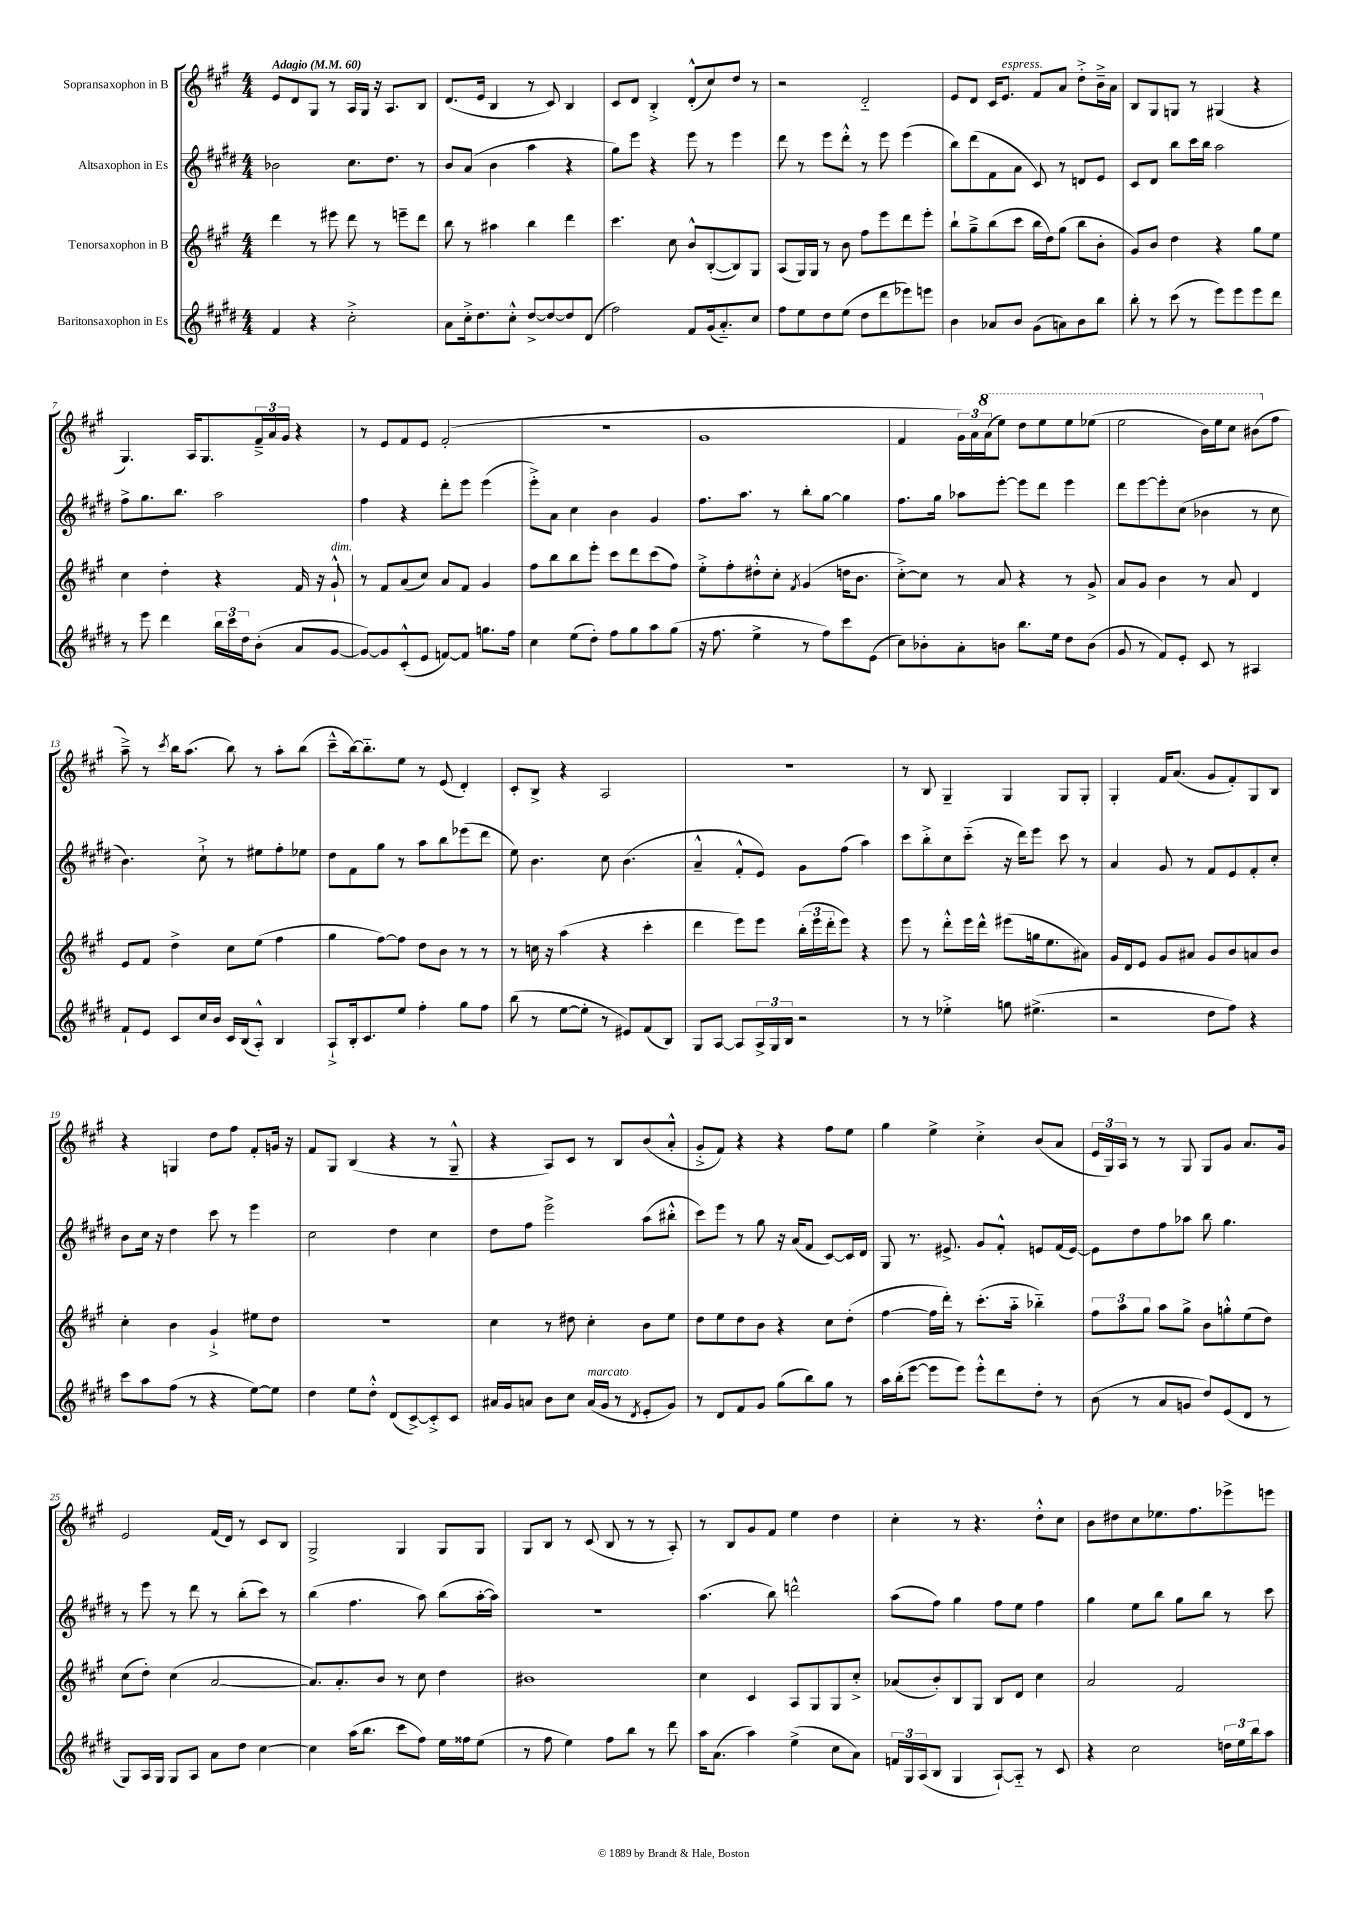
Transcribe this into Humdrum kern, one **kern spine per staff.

**kern	**kern	**kern	**kern
*staff4	*staff3	*staff2	*staff1
*clefG2	*clefG2	*clefG2	*clefG2
*k[f#c#g#d#]	*k[f#c#g#]	*k[f#c#g#d#]	*k[f#c#g#]
*M4/4	*M4/4	*M4/4	*M4/4
*MM60	*MM60	*MM60	*MM60
4f#/	4ddd\	2b-\	8e/L
.	.	.	8d/
4r	8r	.	8G#/J
.	8eee#\	.	8r
2cc#'^\	8ddd\	8.cc#\L	16A/LL
.	.	.	16G#/JJ
.	8r	.	16r
.	.	8.dd#\J	8.A/L
.	8eee~\L	.	.
.	8ddd\J	8r	8B/J
=	=	=	=
8a\L	8bb\	8b/L	(8.d/L
16cc#'^\k	8r	(8a/J	.
8.dd#\	.	.	16e/Jk
.	4aa#\	4b\	4B/
8cc#'^^\J	.	.	.
[8dd#^/L	4bb\	4aa\	8r
8dd#/_	.	.	8c#/)
8dd#/]	4ddd\	4r	4B/
(8d#/J	.	.	.
=	=	=	=
2ff#\)	4.ccc#\	8gg#\L)	8c#/L
.	.	8eee\J	8d/J
.	.	4r	4B'^/
.	8cc#\	.	.
8f#/L	8b^^/L	8eee\	(8d'^^/L
(16g#/k	([8B'/	8r	8cc#/)
8.a'~/)	.	.	.
.	8B/])	4eee\	8dd/J
8cc#/J	8G#/J	.	8r
=	=	=	=
8ff#\L	(8A/L	8ddd#\	2r
8ee\	16G#/L)	8r	.
.	16G#/JJ	.	.
8dd#\	8r	8eee\L	.
(8ee\J	8b\	8ddd#'^^\J	.
8dd#\L	8ff#\L	8r	2d'~/
8ddd#\	8eee\	8eee\	.
8eee-\)	8ddd\	(4eee\	.
8eee\J	8eee'\J	.	.
=	=	=	=
4b\	8bb`\L	8bb\L)	8e/L
.	8gg#~^\	(8ddd#\	8d/J
8a-/L	(8bb\	8f#\	16c#/LK
.	.	.	8.e/J
8b/J	8ccc#\J	8a\J	.
(8g#\L	16bb\LL	8c#/)	8f#/L
.	16dd\J)	.	.
8a\)	(8gg#\J	8r	8a/J
8b\	8bb\L	8d/L	8dd'^\L
8bb\J	8b'\J	8e/J	16b~^\L
.	.	.	16a\JJ
=	=	=	=
8bb'\	8g#/L)	8c#/L	8B/L
8r	8b/J	8d#/J	8G#/
(8ccc#\	4dd\	8bb\L	8G/J
8r	.	16ccc#\L	8r
.	.	16bb\JJ	.
8eee\L)	4r	2aa\	(4G#/
8eee\	.	.	.
8eee\	8gg#\L	.	4r
8ddd#\J	8ee\J	.	.
=	=	=	=
8r	4cc#\	8ff#^\L	4.G#/)
8eee\	.	8.gg#\	.
4ddd#\	4dd'\	.	.
.	.	8.bb\J	.
.	.	.	16A/LK
.	.	.	8.G#/
24bb\LL	4r	2aa\	.
24ccc#\	.	.	.
24dd#\J	.	.	.
(8b'\J	.	.	24f#~^/L
.	.	.	24a/
.	.	.	24g#/JJ
8a/L	16f#/	.	4r
.	16r	.	.
[8g#/J	8g#`^^/	.	.
=	=	=	=
8g#/_L)	8r	4ff#\	8r
8g#/]	8f#/L	.	8e/L
(8c#'^^/	(8a/	4r	8f#/
8e/J	8cc#/J)	.	8e/J
[8f/L)	8a/L	8ddd#'\L	(2f#'/
8f/]J	8f#/J	8eee\J	.
8.gg\L	4g#/	(4eee\	.
16ff#\Jk	.	.	.
=	=	=	=
4cc#\	8ff#\L	8eee'^\L)	1r
.	8bb\	8a\J	.
(8ee\L	8bb\	4cc#\	.
8dd#'\J)	8eee'\J	.	.
8ff#\L	8ccc#\L	4b\	.
8gg#\	8ddd\	.	.
8aa\	(8ccc#\	4g#/	.
(8gg#\J	8ff#\J)	.	.
=	=	=	=
16r	8ee'^\L	8.ff#\L	1g#
8.ff#\	.	.	.
.	8ff#'\	.	.
.	.	8.aa\J	.
4ee^\	8dd#'^^\	.	.
.	8cc#'\J	8r	.
.	8qf#/	.	.
8r	(4g#/	8bb'\L	.
8ff#\L)	.	[8gg#\J	.
8ccc#\	16dd\LK	4gg#\]	.
.	8.b\J	.	.
(8e\J	.	.	.
=	=	=	=
8cc#\L)	[8cc#'^\L)	8.ff#\L	4f#/
8b-'\	8cc#\]J	.	.
.	.	16gg#\Jk	.
8a'\	8r	8aa-\L	24g#\LL)
.	.	.	24a\
.	.	.	(24aa\J
8b\J	8a/	[8eee'\J	8eee\J)
8.bb\L	4r	8eee\]L	8ddd\L
.	.	8ddd#\J	8eee\
16ee\Jk	.	.	.
8dd#\L	8r	4eee\	8eee\
(8b\J	8g#^/	.	(8eee-\J
=	=	=	=
8g#/	8a/L	8ddd#\L	2eee\
8r	8g#/J	[8eee\	.
8f#/L)	4b\	8eee'\]	.
8e'/J	.	(8cc#\J	.
8c#/	8r	4b-\	16bb\LL)
.	.	.	16eee\J
8r	8a/	.	8ccc#\J
4A#/	4d/	8r	(8bb#\L
.	.	8cc#\	8ff#\J
=	=	=	=
8f#`/L	8e/L	4.b\)	8aa~^\)
8e/J	8f#/J	.	8r
.	.	.	8qccc#/
8c#/L	4dd^\	.	16bb\LK
.	.	.	(8.aa\J
16cc#/L	.	8cc#`^\	.
16b/JJ	.	.	.
16c#/LL	8cc#\L	8r	8bb\)
(16B/J	.	.	.
8A'^^/J)	(8ee\J	8ee#\L	8r
4B/	4ff#\	8ff#'\	8aa'\L
.	.	8ee-\J	(8bb\J
=	=	=	=
8A`^/L	4gg#\	8dd#\L	8ccc#~^^\L
16B'/k	.	8f#\	[16bb\k)
8.c#/	.	.	8.bb'~\]
.	[8ff#\L)	8gg#\J	.
8ee/J	8ff#\]J	8r	8ee\J
4ff#'\	8dd\L	8aa\L	8r
.	8b\J	8bb\	(8e/
8gg#\L	8r	(8eee-\	4d'/)
8ff#\J	8r	8ddd#\J	.
=	=	=	=
(8bb\	8r	8ee\)	8c#'/L
8r	16cc\	4.b\	8B^/J
.	16r	.	.
[8ee\L	(4aa\	.	4r
8ee'\]J	.	.	.
8r	4r	8cc#\	2A/
8e#/L)	.	(4.b\	.
(8f#/	4ccc#'\	.	.
8B/J)	.	.	.
=	=	=	=
8G#/L	4ddd\	4a~^^/	1r
[8A/J	.	.	.
8A/]L	8eee\L)	8f#'^^/L	.
24A^/L	8eee\J	8e/J)	.
24G#/	.	.	.
24B/JJ	.	.	.
2r	(24bb'\LL	8g#\L	.
.	24eee\	.	.
.	24ddd'\J	.	.
.	8eee\J)	(8ff#\J	.
.	4r	4aa\)	.
=	=	=	=
8r	8eee\	8ccc#\L	8r
8r	8r	8bb'^\	8B/
4ee-'^\	8ddd'^^\L	8cc#\	4G#~/
.	16eee\L	(8ccc#'~\J	.
.	16ddd^^\JJ	.	.
8gg\	(8eee#\L	16r	4G#/
.	.	16ddd#\LK)	.
(4.ee#^\	16gg\k	8eee\J	.
.	8.ee\	.	.
.	.	8ccc#\	8G#/L
.	8a#\J)	8r	8G#'/J
=	=	=	=
2r	16g#/LL	4a/	4G#'/
.	16d/J	.	.
.	8e/J	.	.
.	8g#/L	8g#/	16f#/LK
.	.	.	(8.a/J
.	8a#/J	8r	.
8dd#\L	8g#/L	8f#/L	8g#/L
8ff#\J)	8b/	8e/	8f#'/)
4r	8a/	8f#'/	8G#/
.	8b/J	8cc#'/J	8B/J
=	=	=	=
8ccc#\L	4cc#'\	8b\L	4r
8aa\	.	16cc#\Jk	.
.	.	16r	.
(8ff#\J	4b\	4dd#\	4G/
8r	.	.	.
4r	4g#`^/	8ccc#\	8dd\L
.	.	8r	8ff#\J
[8ee\L)	8ee#\L	4eee\	8f#'/L
8ee\]J	8dd\J	.	16g/Jk
.	.	.	16r
=	=	=	=
4dd#\	1r	2cc#\	8f#/L
.	.	.	8G#/J
8ee\L	.	.	(4B/
8dd#'^^\J	.	.	.
(8d#/L	.	4dd#\	4r
[8c#^/)	.	.	.
8c#'^/]	.	4cc#\	8r
8c#/J	.	.	8G#~^^/
=	=	=	=
16a#/LL	4cc#\	8dd#\L	4r
16g#/J	.	.	.
8a/J	.	8ff#\J	.
8b\L	8r	2eee^\	8A/L)
8cc#\J	8dd#\	.	8c#/J
(16a/LL	4cc#'\	.	8r
16g#/JJ	.	.	.
8r	.	.	8B/L
8qd#/	.	.	.
8e'/L	8b\L	(8aa\L	(8b/
8g#/J)	8ee\J	8bb#'^^\J	8a'^^/J
=	=	=	=
8r	8dd\L	8ccc#\L)	8g#'^/L
8d#/L	8ee\	8eee\J	8f#/J)
8f#/	8dd\	8r	4r
8g#/J	8b\J	8gg#\	.
(8gg#\L	4r	16r	4r
.	.	(16a/LK	.
8bb\)	.	8f#/J	.
8gg#\J	8cc#\L	[8c#/L)	8ff#\L
8r	(8dd'\J	16c#/]L	8ee\J
.	.	16d#/JJ	.
=	=	=	=
16aa\LL	[4ff#\	8G#/	4gg#\
(16bb'\J	.	.	.
[8eee\J	.	8.r	.
8eee\]L	16ff#\]LL	.	4ee^\
.	16ddd'\JJ)	8.e#^/	.
8eee\J)	8r	.	.
8eee'^^\L	(8.ccc#'\L	8g#/L	4cc#'^\
8ddd#\	.	8f#'^^/J	.
.	16aa'~\Jk	.	.
8dd#'\J	4bb-'~\)	8e/L	(8b/L
8r	.	(16f#/L	8a/J
.	.	[16e/JJ)	.
=	=	=	=
(8b\	12ff#\L	8e\]L	24e/LL
.	.	.	24G#/)
.	12aa\	.	24A/JJ
8r	.	8dd#\	8r
.	12gg#\J	.	.
8a/L	8aa\L	8ff#\	8r
8g/J	8gg#^\J	8aa-\J	8G#/
8dd#/L)	8b\L	8bb\	8G#/L
(8e/	8gg'^^\	4.gg#\	8g#/J
8d#/J	(8ee\	.	8.a/L
8r	8dd\J)	.	.
.	.	.	16g#/Jk
=	=	=	=
8G#/L)	(8cc#\L	8r	2e/
16A/L	8dd'\J)	8eee\	.
16G#/JJ	.	.	.
8G#/L	(4cc#\	8r	.
8A/J	.	8ddd#\	.
8a\L	[2a/	8r	(16f#/LL
.	.	.	16d/JJ)
8dd#\J	.	(8bb'\L	8r
[4cc#\	.	8ccc#\J)	8c#/L
.	.	8r	8B/J
=	=	=	=
4cc#\]	8.a/]L)	(4bb\	2G#^/
.	8.a'/	.	.
(16aa\LK	.	4.ff#\	.
8.bb\J	.	.	.
.	8b/J	.	.
8ccc#\L	8r	.	4G#/
8ff#\J)	8cc#\	8aa\)	.
16ee\LL	4dd\	(8bb\L	8G#/L
16ff##\J	.	.	.
(8ee\J	.	[16aa'\L	8G#/J
.	.	16aa\]JJ)	.
=	=	=	=
8r	1b#	1r	8G#/L
8ff#\	.	.	8B/J
4ee\)	.	.	8r
.	.	.	(8c#/
8ff#\L	.	.	8B/
8bb\J	.	.	8r
8r	.	.	8r
8ddd#\	.	.	8A'/)
=	=	=	=
16aa\LK	4cc#\	(4.aa\	8r
(8.a\J	.	.	.
.	.	.	8B/L
4aa\)	4c#/	.	8g#/
.	.	8bb\)	8f#/J
(4ee^\	8A/L	2ddd^^\	4ee\
.	8G#/	.	.
8cc#\L	8G#/	.	4dd\
8a\J)	8cc#'^/J	.	.
=	=	=	=
24f/LL	(8a-/L	(8aa\L	4cc#'\
24G#/	.	.	.
(24A/J	.	.	.
8B/J	8b'/)	8ff#\J)	.
4G#/	8B/	4gg#\	8r
.	8G#/J	.	4.r
[8A`/L)	8B/L	8ff#\L	.
8A'~/]J	8d/J	8ee\J	.
8r	4cc#\	4ff#\	8dd'^^\L
8c#/	.	.	8cc#\J
=	=	=	=
4r	2a/	4gg#\	8b\L
.	.	.	8dd#\
2cc#\	.	8ee\L	8cc#\
.	.	8bb\J	8.ee-\
.	2f#/	8gg#\L	.
.	.	.	8.ff#\
.	.	8bb\J	.
24dd\LL	.	8r	8eee-^\
24ee\	.	.	.
24bb\J	.	.	.
8aa\J	.	8ccc#\	8eee\J
==	==	==	==
*-	*-	*-	*-
